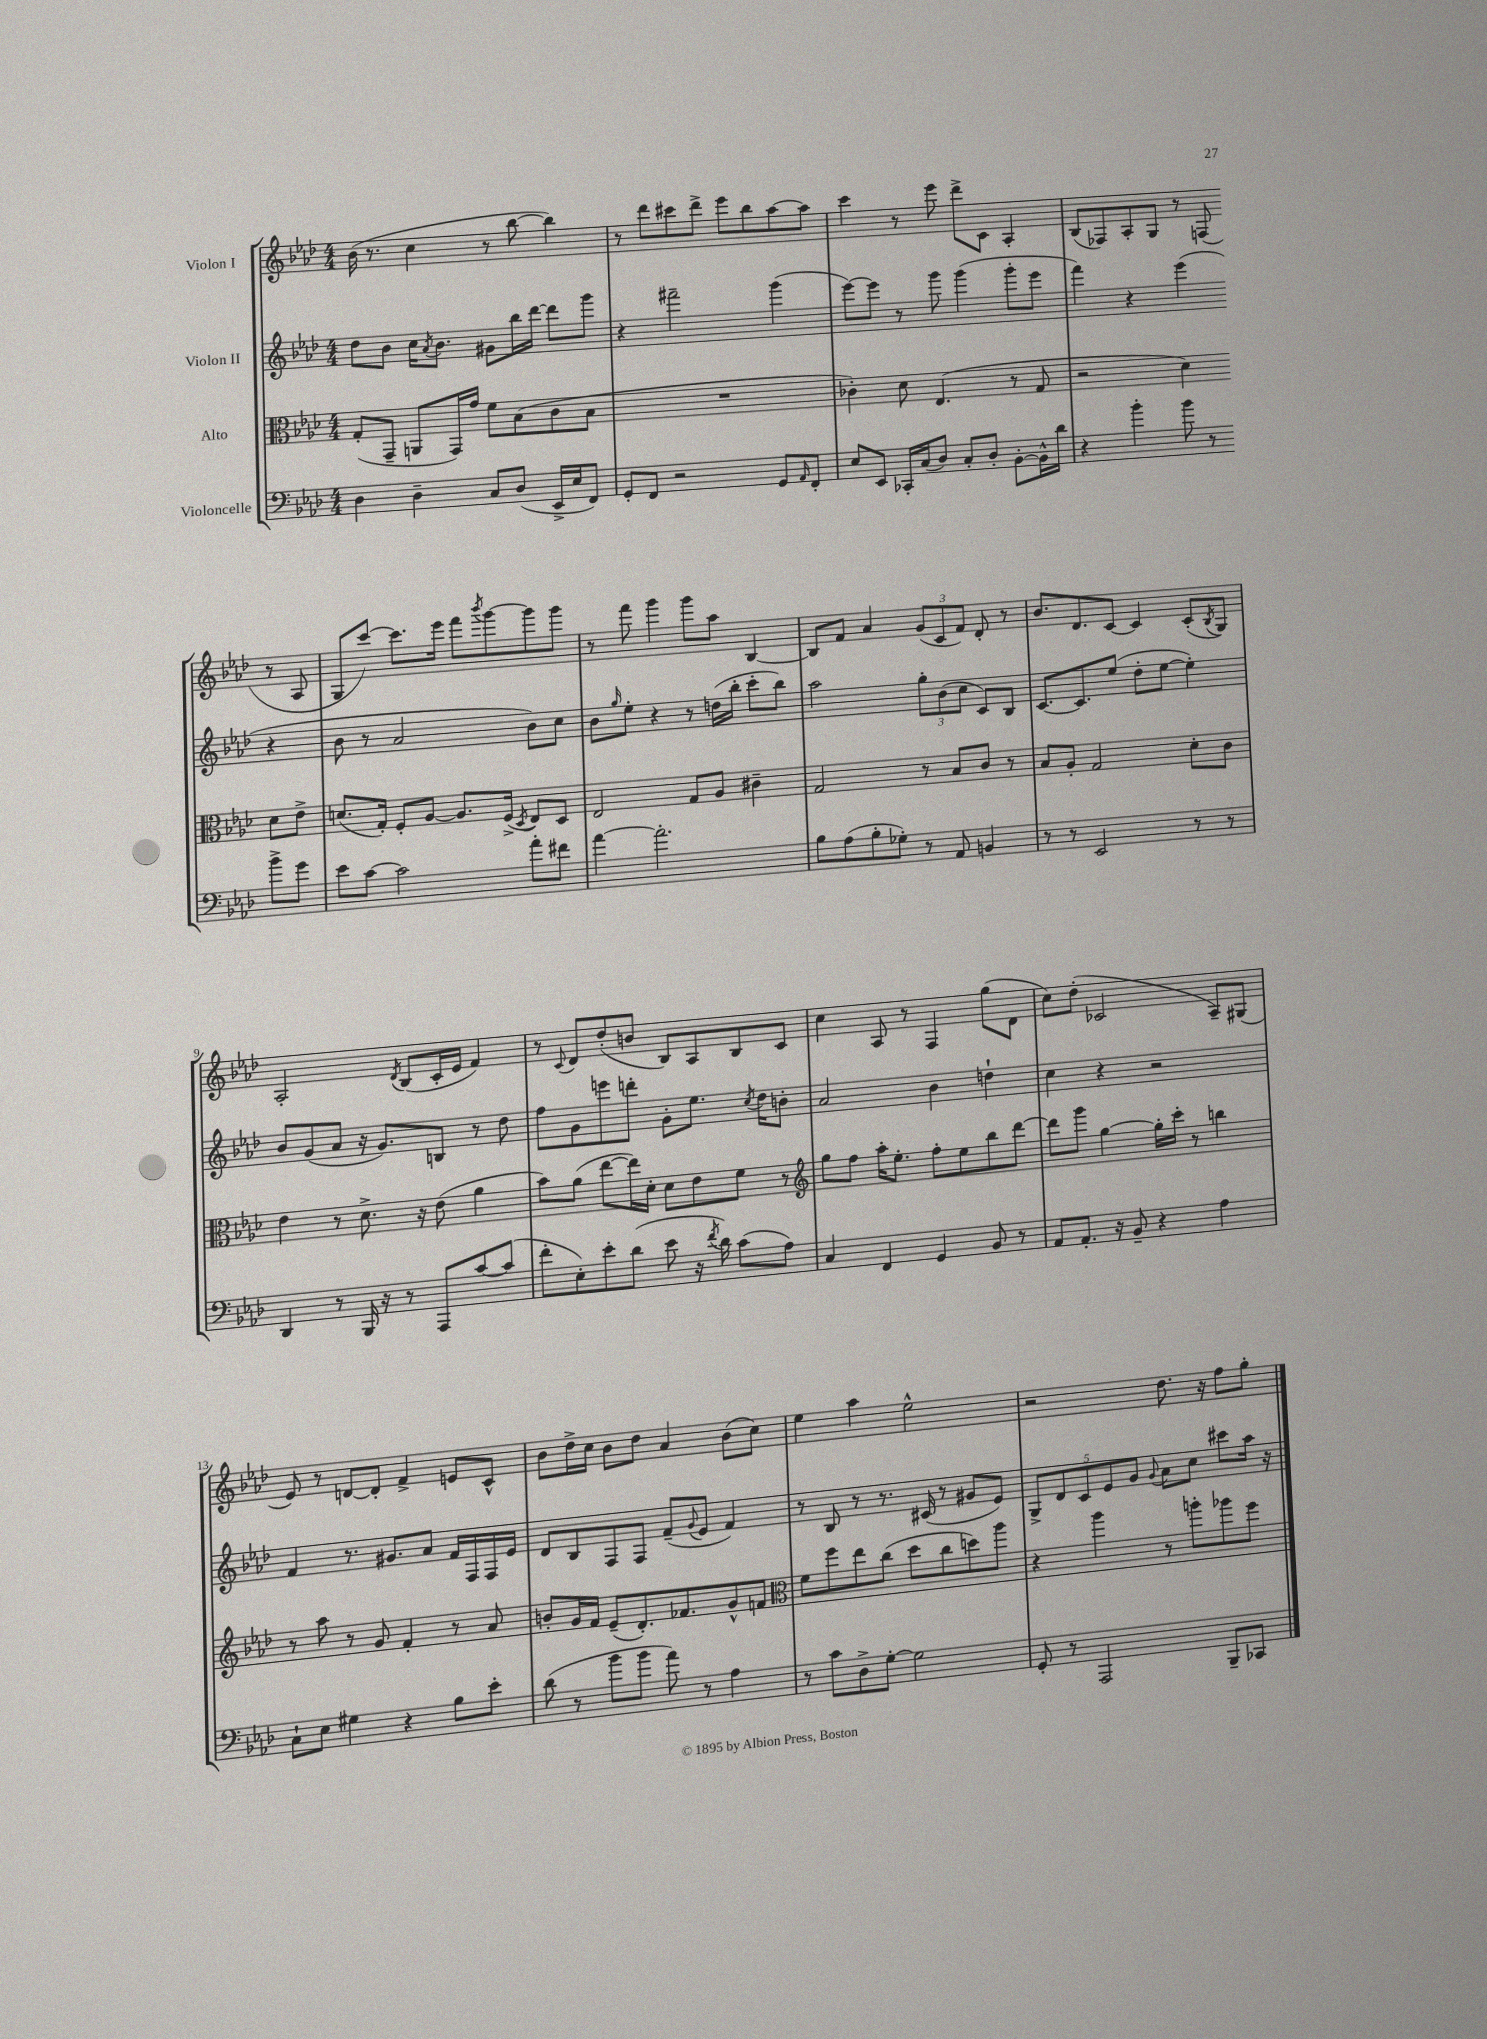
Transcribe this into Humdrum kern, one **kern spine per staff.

**kern	**kern	**kern	**kern
*part4	*part3	*part2	*part1
*staff4	*staff3	*staff2	*staff1
*I"Violoncelle	*I"Alto	*I"Violon II	*I"Violon I
*clefF4	*clefC3	*clefG2	*clefG2
*k[b-e-a-d-]	*k[b-e-a-d-]	*k[b-e-a-d-]	*k[b-e-a-d-]
*M4/4	*M4/4	*M4/4	*M4/4
=1	=1	=1	=1
4D-\	(8G'/L	8dd-\L	(16b-\
.	.	.	8.r
.	8GG~/J	8b-\J	.
4D-~\	8AAn/L	16cc\KL	4cc\
.	.	8qa-/	.
.	.	8.b-\J	.
.	16GG/L)	.	.
.	16g/JJ	.	.
8C/L	8f\L	8g#X\L	8r
(8D-/J	(8B-\	16bb-\L	[8bb-\
.	.	[16ddd-\JJ	.
16EE-^/LL	8c\	8ddd-\L]	4bb-\])
16E-/J	.	.	.
8FF/J)	8B-\J	8ggg\J	.
=2	=2	=2	=2
8GG'/L	1r	4r	8r
8FF/J	.	.	8ddd-\L
2r	.	2fff#X~\	8ccc#X\
.	.	.	8ddd-^\J
.	.	.	8eee-\L
.	.	.	8bb-\
8GG/L	.	(4ggg\	[8aa-\
16qqAA-/	.	.	.
8FF'/J	.	.	8aa-\J]
=3	=3	=3	=3
8E-/L	4c-X'\)	[8eee-\L)	4ccc\
8EE-/J	.	8eee-\J]	.
16CC-X'/LL	8d-\	8r	8r
(16C/J	.	.	.
8D-/J)	(4.E-/	8ggg\	8eee-\
8C'/L	.	(4ggg\	8ddd-^\L
8D-'/J	.	.	8c\J
[8BB-'\L	8r	8ggg'\L	4A-'/
16BB-^^\L]	8G/	8eee-\J	.
16d-\JJ	.	.	.
=4	=4	=4	=4
4r	2r	4fff\)	(8B-/L
.	.	.	8F-X/)
4b-'\	.	4r	8A-'/
.	.	.	8G/J
8b-\	4d-\)	(4eee-\	8r
8r	.	.	(8Fn/
8b-^\L	8d-\L	4r	8r
8g\J	8e-^\J	.	8A-/
!!LO:LB:g=z
=5	=5	=5	=5
8e-\L	(8.dn/L	8b-\	8G/L
[8c\J	.	8r	[8ccc/J)
.	16G'/Jk)	.	.
2c\]	8F'/L	2a-/	8.ccc\L]
.	[8A-/J	.	.
.	.	.	16eee-\Jk
.	8.A-/L]	.	8fff\L
.	.	.	8qbbb-/
.	.	.	[8ggg\
.	(16F^/Jk	.	.
.	8qD-/	.	.
8a-'\L	8E-/L)	8b-\L)	8ggg\]
8f#X\J	8D-/J	8cc\J	8ggg\J
=6	=6	=6	=6
[4a-\	2E-/	8b-\L	8r
.	.	16qqgg/	.
.	.	8ee-'\J	8fff\
2.a-'\]	.	4r	4ggg\
.	8G/L	8r	8ggg\L
.	8A-/J	(16ddn\LL	8aa-\J
.	.	16bb-'\JJ	.
.	4c#X~\	8ccc'\L	[4B-/
.	.	8bb-\J)	.
=7	=7	=7	=7
8B-\L	2G/	2aa-\	8B-/L]
(8A-\	.	.	8f/J
8B-'\	.	.	4a-/
8G-X'\J)	.	.	.
8r	8r	12gg'\L	(12g/L
.	.	(12b-\	12c/
8AA-/	8B-/L	.	.
.	.	12cc\J	12f/J)
4BBn/	8c/J	8c/L)	8d-'/
.	8r	8B-/J	8r
=8	=8	=8	=8
8r	8B-/L	[8.c/L	8.b-/L
8r	8A-'/J	.	.
.	.	8.c/]	8.d-/
2EE-/	2G/	.	.
.	.	(8ee-/J	[8c/J
.	.	8dd-'\L	4c/]
.	.	[8ee-\J	.
8r	8d-'\L	4ee-'\])	(8c'/L
.	.	.	8qB-/
8r	8c\J	.	8G/J)
!!LO:LB:g=z
=9	=9	=9	=9
4DD-/	4e-\	8b-/L	2A-'/
.	.	(8g/	.
8r	8r	8a-/J	.
16BBB-/	8.d-^\	16r	.
16r	.	8.g/L)	.
.	.	.	8qd-/
8r	.	.	(8B-/L
.	16r	.	.
8AAA-/L	(8e-\	8Bn/J	16c'/L
.	.	.	16e-/JJ
[8c/	4a-\	8r	4f/)
(8c/J]	.	8dd-\	.
=10	=10	=10	=10
8f'\L	8b-\L)	8ff\L	8r
.	.	.	8qqc/
8E-'\)	(8a-\J	8g\	8d-/L
8e-'\	[8ee-\L	8eeen\	(8dd-'/
(8d-\J	16ee-\L])	8dddn'\J	8bn/J
.	16d-'\JJ	.	.
8e-\	8d-\L	8g'\L	8B-/L)
16r	8e-\	8.ee-\J	8A-/
8qf/	.	.	.
16d-\)	.	.	.
(8c\L	8f\J	.	8B-/
.	.	8qcc/	.
.	.	16dd-\KL	.
8A-\J)	8r	8bn'\J	8c/J
=11	=11	=11	=11
*	*clefG2	*	*
4C/	8gg\L	2a-/	4cc\
.	8ff\J	.	.
4FF/	16aa-'\KL	.	8A-/
.	8.ee-'\J	.	.
.	.	.	8r
4GG/	8ff'\L	4b-\	4F/
.	8ee-\	.	.
8BB-/	8bb-\	4ddn`\	(8gg\L
8r	[8ddd-\J	.	8d-\J
=12	=12	=12	=12
8AA-/L	8ddd-\L]	4cc\	8cc\L)
8.AA-'/J	8ggg\J	.	(8dd-'\J
.	[4gg\	4r	2c-X/
16r	.	.	.
8BB-~/	.	.	.
4r	16gg'\LL]	2r	.
.	16ccc'\JJ	.	.
.	8r	.	.
4A-\	4bbn\	.	8A-~/L)
.	.	.	(8G#X/J
!!LO:LB:g=z
=13	=13	=13	=13
8C`\L	8r	4f/	8e-/)
8E-\J	8aa-\	.	8r
4G#X\	8r	8.r	[8dn/L
.	8g/	.	8d'/J]
.	.	8.g#X/L	.
4r	4f'/	.	4f^/
.	.	8a-/J	.
8B-\L	8r	16f/LL	8en/L
.	.	16F/	.
8e-'\J	8a-/	16F/	8c^^/J
.	.	16e-/JJ	.
=14	=14	=14	=14
(8d-\	8bn'/L	8d-/L	8b-\L
8r	16g/L	8B-/	16dd-^\L
.	16f/JJ	.	16cc\JJ
8b-\L	(8e-~/L	8F/	8b-\L
8b-\J	8.d-'/)	8F/J	8dd-\J
8a-\)	.	(8f~/L	4a-/
.	8.f-X/	.	.
.	.	8qqg/	.
8r	.	8e-/J	.
4A-\	8g^^/	4f/)	(8b-\L
.	8fn/J	.	8cc\J)
=15	=15	=15	=15
*	*clefC3	*	*
8r	8f\L	8r	4ee-\
8c\L	8ff\	8B-/	.
8D-^\	8ee-\	8r	4aa-\
[8G'\J	(8cc\J	8.r	.
2G\]	8dd-\L	.	2ee-^^\
.	.	(16c#X/	.
.	8cc\	8r	.
.	8ddn\)	8g#X/L	.
.	8aa-\J	8e-/J)	.
=16	=16	=16	=16
8GG'/	4r	10G^/L	2r
.	.	10d-/	.
8r	.	.	.
.	.	10c/	.
2AAA-/	4aa-\	.	.
.	.	10e-/	.
.	.	10g/J	.
.	.	8qqg/	.
.	8r	8a-\L	8.dd-\
.	8aan'\L	8cc\J	.
.	.	.	16r
8BBB-~/L	8aa-X\	8ccc#X\L	8ff\L
8CC-X/J	8ff\J	16aa-\Jk	8gg'\J
.	.	16r	.
==	==	==	==
*-	*-	*-	*-
